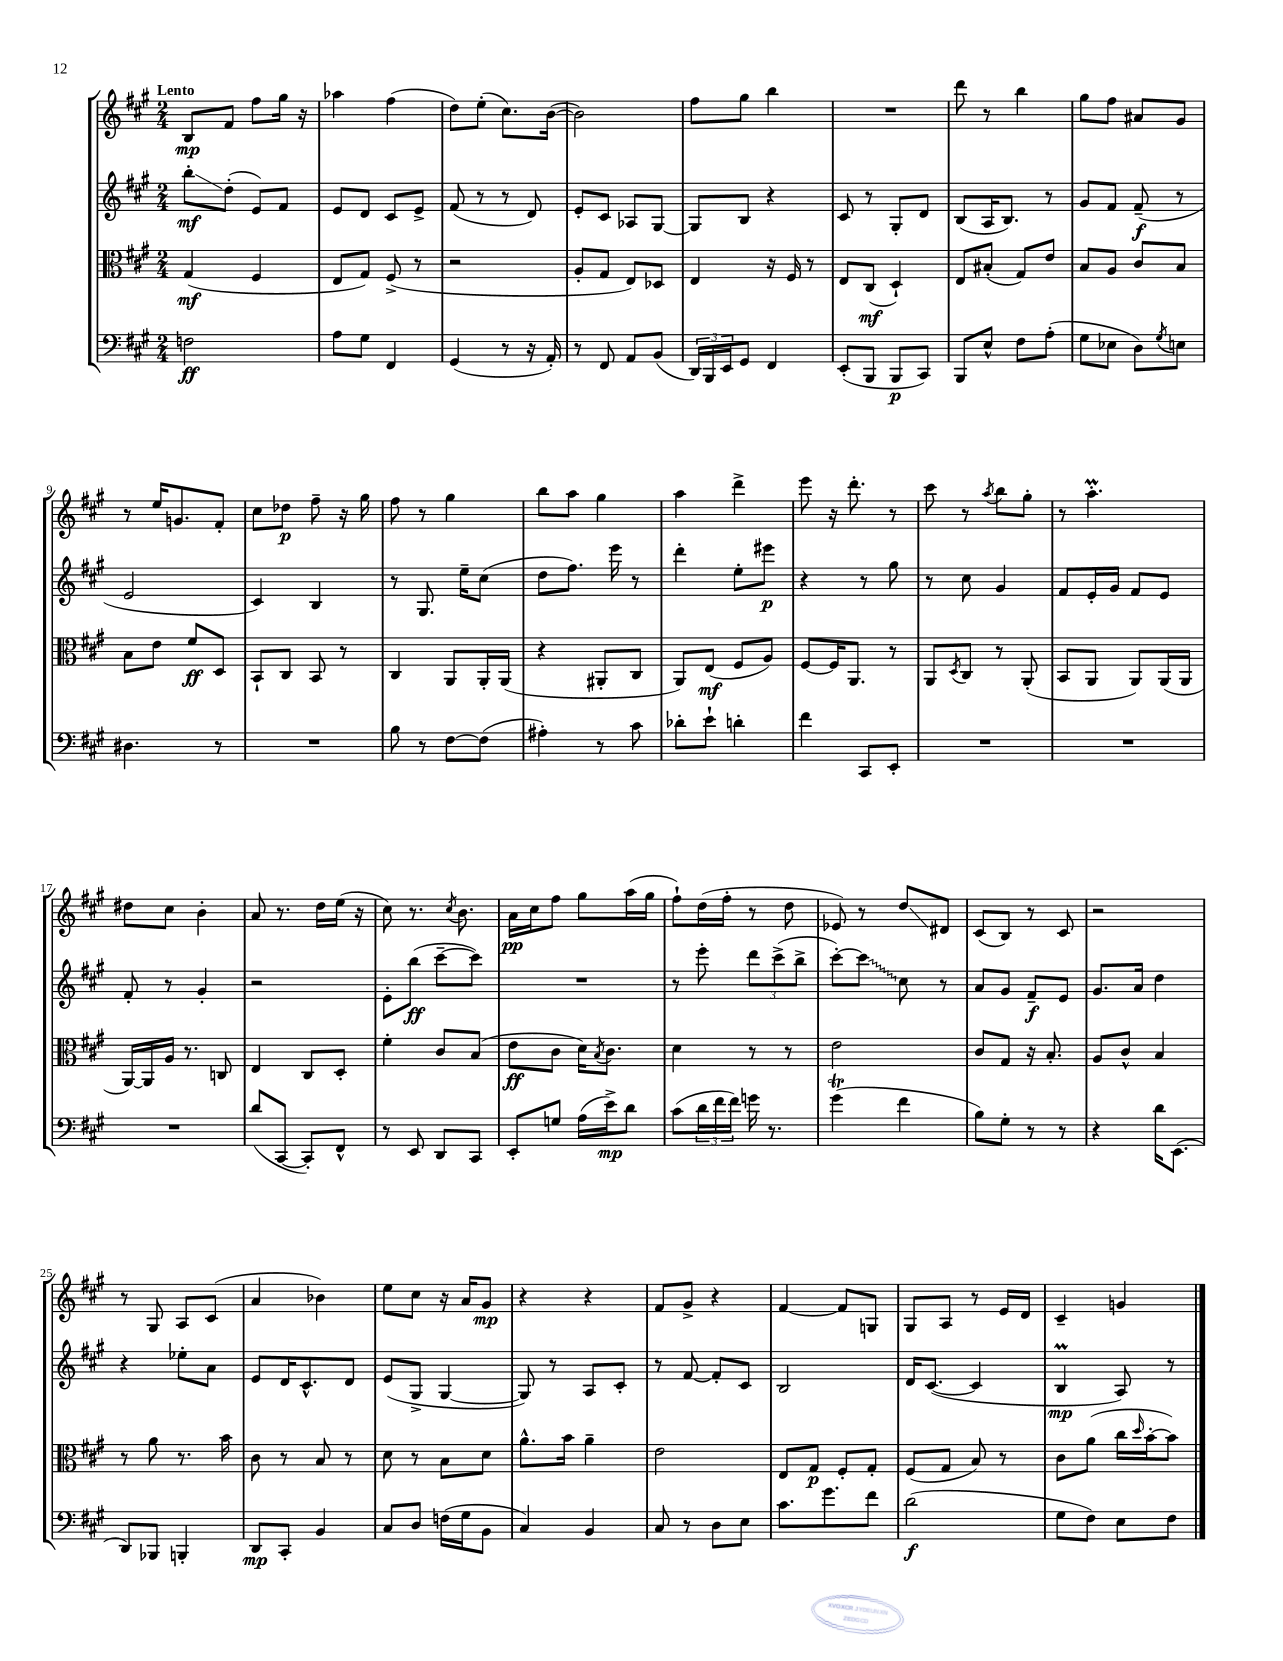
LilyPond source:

<<
\new StaffGroup <<
\new Staff = "s0" {
    \clef treble \key a \major \numericTimeSignature \time 2/4 \tempo "Lento"
    b8\mp fis'8 fis''8 gis''16 r16 |
    aes''4 fis''4( |
    d''8) e''8-.( cis''8.) b'16~( |
    b'2) |
    fis''8 gis''8 b''4 |
    R2 |
    d'''8 r8 b''4 |
    gis''8 fis''8 ais'8 gis'8 |
    r8 e''16 g'8. fis'8-. |
    cis''8 des''8\p fis''8-- r16 gis''16 |
    fis''8 r8 gis''4 |
    b''8 a''8 gis''4 |
    a''4 d'''4-> |
    e'''8 r16 d'''8.-. r8 |
    cis'''8 r8 \acciaccatura { a''8 } b''8 gis''8-. |
    r8 a''4.-.\prall |
    dis''8 cis''8 b'4-. |
    a'8 r8. d''16 e''16( r16 |
    cis''8) r8. \acciaccatura { cis''8 } b'8. |
    a'16\pp cis''16 fis''8 gis''8 a''16( gis''16 |
    fis''8-!) d''16( fis''16-. r8 d''8 |
    ees'8) r8 d''8\glissando dis'8 |
    cis'8( b8) r8 cis'8 |
    r2 |
    r8 gis8 a8 cis'8( |
    a'4 bes'4) |
    e''8 cis''8 r16 a'16 gis'8\mp |
    r4 r4 |
    fis'8 gis'8-> r4 |
    fis'4~ fis'8 g8 |
    gis8 a8 r8 e'16 d'16 |
    cis'4-- g'4 \bar "|." |
}
\new Staff = "s1" {
    \clef treble \key a \major \numericTimeSignature \time 2/4
    b''8-.\glissando\mf d''8-.( e'8) fis'8 |
    e'8 d'8 cis'8 e'8-> |
    fis'8( r8 r8 d'8) |
    e'8-. cis'8 aes8 gis8~ |
    gis8 b8 r4 |
    cis'8 r8 gis8-. d'8 |
    b8( a16 b8.) r8 |
    gis'8 fis'8 fis'8--\f( r8 |
    e'2 |
    cis'4) b4 |
    r8 gis8. e''16-- cis''8( |
    d''8 fis''8.) e'''16 r8 |
    d'''4-. e''8-. eis'''8\p |
    r4 r8 gis''8 |
    r8 cis''8 gis'4 |
    fis'8 e'16-. gis'16 fis'8 e'8 |
    fis'8-. r8 gis'4-. |
    r2 |
    e'8-. b''8\ff( cis'''8~-- cis'''8) |
    R2 |
    r8 e'''8-. \tuplet 3/2 { d'''8 cis'''8->( b''8-> } |
    cis'''8~-.) \once \override Glissando.style = #'zigzag cis'''8\glissando cis''8 r8 |
    a'8 gis'8 fis'8--\f e'8 |
    gis'8. a'16 d''4 |
    r4 ees''8-. a'8 |
    e'8 d'16 cis'8.-^ d'8 |
    e'8( gis8-> gis4~ |
    gis8) r8 a8 cis'8-. |
    r8 fis'8~ fis'8-. cis'8 |
    b2 |
    d'16 cis'8.~( cis'4 |
    b4\prall\mp a8) r8 \bar "|." |
}
\new Staff = "s2" {
    \clef alto \key a \major \numericTimeSignature \time 2/4
    gis4\mf( fis4 |
    e8 gis8) fis8->( r8 |
    r2 |
    a8-. gis8 e8) des8 |
    e4 r16 fis16 r8 |
    e8 cis8\mf( d4-!) |
    e8 bis8-.( gis8) e'8 |
    b8 a8 cis'8 b8 |
    b8 e'8 fis'8\ff d8 |
    b,8-! cis8 b,8 r8 |
    cis4 a,8 a,16-. a,16( |
    r4 ais,8-. cis8 |
    a,8) e8\mf( fis8 a8) |
    fis8~ fis16 a,8. r8 |
    a,8 \acciaccatura { d8 } cis8 r8 a,8-.( |
    b,8 a,8 a,8) a,16( a,16 |
    a,16~) a,16 a16 r8. c8 |
    e4 cis8 d8-. |
    fis'4-. cis'8 b8( |
    e'8\ff cis'8 d'16) \acciaccatura { b8 } cis'8. |
    d'4 r8 r8 |
    e'2 |
    cis'8 gis8 r16 b8.-. |
    a8 cis'8-^ b4 |
    r8 a'8 r8. b'16 |
    cis'8 r8 b8 r8 |
    d'8 r8 b8 d'8 |
    a'8.-^ b'16 a'4-- |
    e'2 |
    e8 gis8\p fis8-. gis8-. |
    fis8( gis8 b8) r8 |
    cis'8 a'8( cis''16 \grace { d''16 } b'16~-. b'8) \bar "|." |
}
\new Staff = "s3" {
    \clef bass \key a \major \numericTimeSignature \time 2/4
    f2\ff |
    a8 gis8 fis,4 |
    gis,4( r8 r16 a,16-.) |
    r8 fis,8 a,8 b,8( |
    \tuplet 3/2 { d,16) b,,16 e,16 } gis,8 fis,4 |
    e,8-.( b,,8 b,,8\p cis,8) |
    b,,8 e8-^ fis8 a8-.( |
    gis8 ees8 d8) \acciaccatura { gis8 } e8 |
    dis4. r8 |
    R2 |
    b8 r8 fis8~ fis8( |
    ais4-.) r8 cis'8 |
    des'8-. e'8-! d'4-. |
    fis'4 cis,8 e,8-. |
    R2 |
    R2 |
    R2 |
    d'8( cis,8~ cis,8-.) fis,8-^ |
    r8 e,8 d,8 cis,8 |
    e,8-. g8 a16( e'16->\mp) d'8 |
    cis'8( \tuplet 3/2 { d'16 fis'16 fis'16) } g'16 r8. |
    gis'4\trill( fis'4 |
    b8) gis8-. r8 r8 |
    r4 d'16 e,8.( |
    d,8) bes,,8 b,,4-. |
    d,8\mp cis,8-. b,4 |
    cis8 d8 f16( gis16 b,8 |
    cis4) b,4 |
    cis8 r8 d8 e8 |
    cis'8. gis'8. fis'8 |
    d'2\f( |
    gis8 fis8) e8 fis8 \bar "|." |
}
>>
>>
